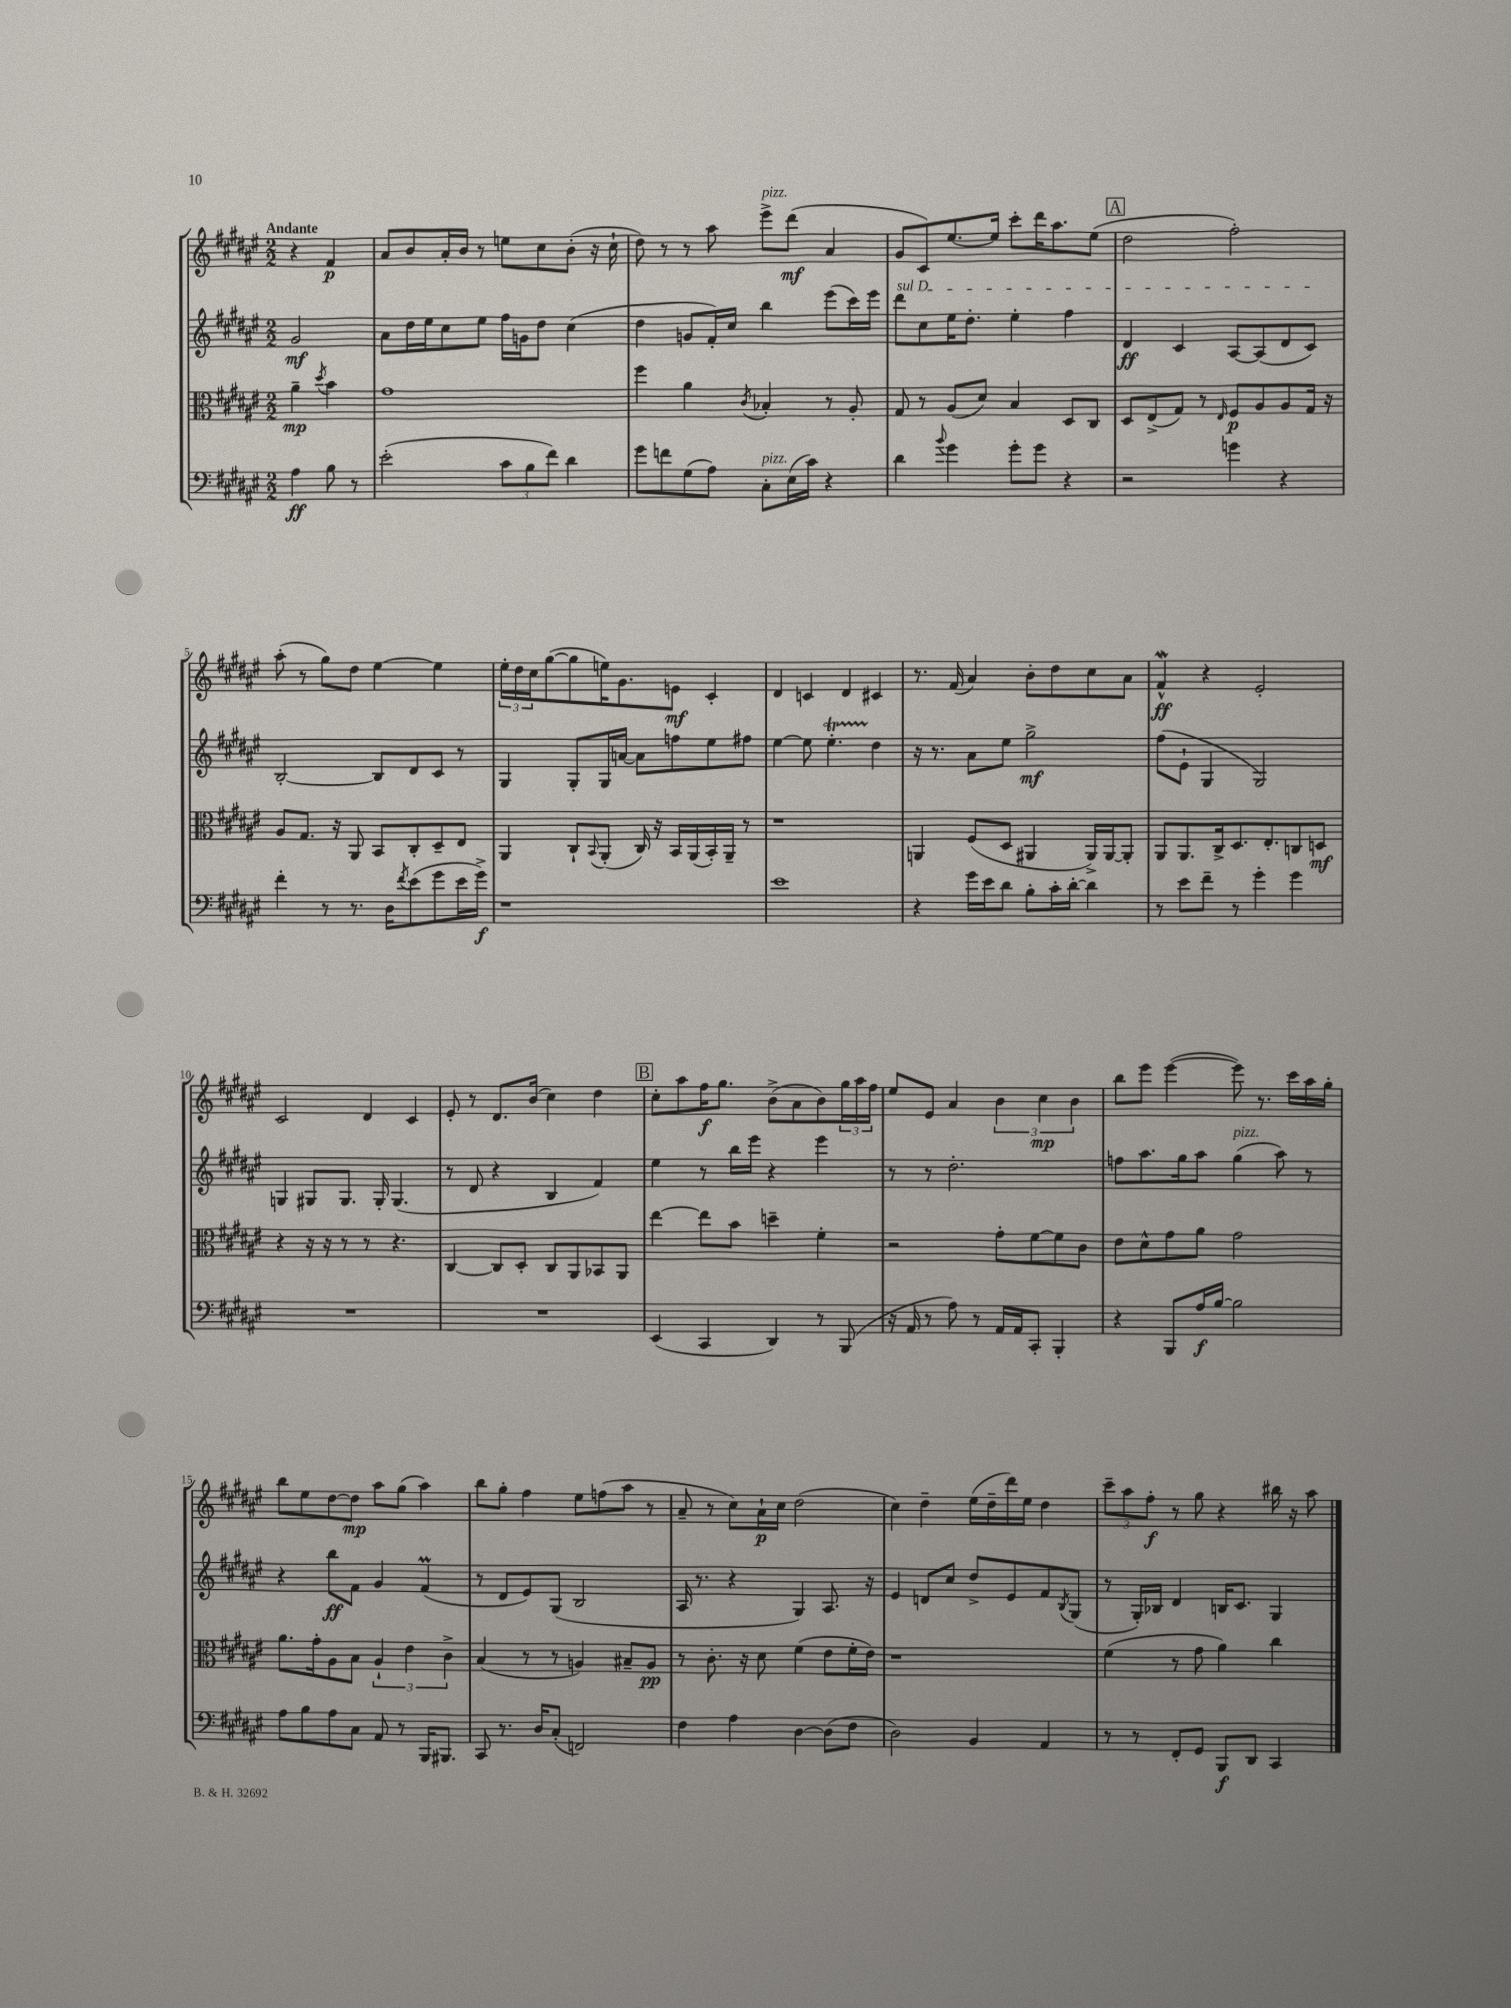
<<
\new StaffGroup <<
\new Staff = "s0" {
    \clef treble \key fis \major \numericTimeSignature \time 2/2 \partial 2 \tempo "Andante"
    r4 fis'4\p |
    ais'8 b'8 ais'16-. b'16 r8 e''8 cis''8 b'8-.( r16 cis''16-! |
    dis''8) r8 r8 ais''8 eis'''8->^\markup { \italic "pizz." } dis'''8\mf( ais'4 |
    gis'8 cis'8) eis''8.~ eis''16 cis'''8-. dis'''16 ais''8. eis''8( |
    \mark \markup { \box "A" } dis''2 fis''2-.) |
    ais''8-.( r8 gis''8) dis''8 eis''4~ eis''4 |
    \tuplet 3/2 { eis''16-. dis''16 cis''16 } gis''8~( gis''8 e''16) gis'8. e'8\mf cis'4-. |
    dis'4 c'4 dis'4 cis'4 |
    r8. fis'16( ais'4) b'8-. dis''8 cis''8 ais'8 |
    fis'4-^\mordent\ff r4 eis'2-. |
    cis'2 dis'4 cis'4 |
    eis'8-. r8 dis'8. b'16( cis''4) dis''4 |
    \mark \markup { \box "B" } cis''8-. ais''8 fis''16\f gis''8. b'8->( ais'8 b'8) \tuplet 3/2 { gis''16 ais''16 fis''16 } |
    eis''8 eis'8 ais'4 \tuplet 3/2 { b'4 cis''4\mp b'4 } |
    b''8 eis'''8 eis'''4~( eis'''8) r8. cis'''16 ais''16 gis''16-. |
    b''8 eis''8 dis''8~ dis''8\mp ais''8 gis''8( ais''4) |
    b''8 gis''8-. fis''4 eis''8 f''8( ais''8 r8 |
    ais'8-- r8 cis''8) ais'16-!\p cis''16 dis''2( |
    cis''4) dis''4-- eis''16( dis''16-- dis'''16) eis''16 dis''4 |
    \tuplet 3/2 { cis'''8-- ais''8 fis''8-.\f } r8 gis''8 r4 bis''16 r16 ais''8 \bar "|." |
}
\new Staff = "s1" {
    \clef treble \key fis \major \numericTimeSignature \time 2/2 \partial 2
    gis'2\mf |
    ais'8 dis''16 eis''16 cis''8 eis''8 fis''16 g'16 dis''8 cis''4( |
    dis''4 g'8 fis'16-.) cis''16 b''4 eis'''8( cis'''16) eis'''16 |
    \once \override TextSpanner.bound-details.left.text = \markup { \italic "sul D" } dis'''8\startTextSpan cis''8 eis''16 dis''8.-. eis''4-. fis''4 |
    \mark \markup { \box "A" } dis'4\ff cis'4 ais8~ ais8( dis'8 cis'8\stopTextSpan) |
    b2~-. b8 dis'8 cis'8 r8 |
    gis4 gis8-. gis16 a'16~ a'8 f''8 eis''8 fis''8 |
    eis''4~ eis''8 eis''4.-.\startTrillSpan dis''4\stopTrillSpan |
    r16 r8. ais'8 eis''8 gis''2->\mf |
    fis''8( eis'8-! gis4 gis2) |
    g4 gis8 gis8. gis16-. gis4.( |
    r8 dis'8 r4 b4 fis'4) |
    \mark \markup { \box "B" } eis''4 r8 b''16 eis'''16 r4 eis'''4 |
    r8 r8 dis''2.-. |
    f''8 ais''8. gis''16 ais''8 gis''4^\markup { \italic "pizz." }( ais''8) r8 |
    r4 b''8\ff fis'8 gis'4 fis'4\prall( |
    r8 dis'8 eis'8) gis8( b2 |
    ais16 r8. r4 gis4) ais8. r16 |
    eis'4 d'8 cis''8 dis''8-> eis'8 fis'8 \acciaccatura { b8 } gis8( |
    r8 gis16-.) bes16 dis'4 b16 cis'8. gis4 \bar "|." |
}
\new Staff = "s2" {
    \clef alto \key fis \major \numericTimeSignature \time 2/2 \partial 2
    ais'4--\mp \acciaccatura { dis''8 } b'4 |
    gis'1 |
    fis''4 ais'4 \acciaccatura { cis'8 } bes4-. r8 ais8-. |
    gis8 r8 ais8( dis'8) b4 dis8 cis8 |
    \mark \markup { \box "A" } dis8 eis8->( gis8) r8 \grace { eis16 } fis8\p ais8 ais8 gis16 r16 |
    ais8 gis8. r16 ais,8 b,8 cis8-. dis8-- eis8 |
    ais,4 cis8-! \appoggiatura { b,8 } ais,8-.( cis16) r16 b,16 ais,16( b,16-.) ais,16-- r8 |
    r1 |
    a,4 fis8( dis8 ais,4 ais,16->) ais,16~ ais,8-. |
    ais,8 ais,8. cis16-> dis8. eis8.-. c8 d8\mf |
    r4 r16 r16 r8 r8 r4. |
    cis4~ cis8 dis8-. cis8 ais,8 bes,8 ais,8 |
    \mark \markup { \box "B" } eis''4~ eis''8 b'8 d''4-- fis'4-. |
    r2 gis'8-. fis'8~ fis'8 cis'8 |
    eis'8 dis'8-^ gis'8 ais'8 gis'2 |
    ais'8. gis'16-. ais8 b8 \tuplet 3/2 { ais4-! eis'4 cis'4-> } |
    b4( r8 r8 a4) bis8-- a8\pp |
    r8 cis'8.-. r16 dis'8 fis'4( eis'8 fis'16-. eis'16) |
    r1 |
    fis'4( r8 gis'8 ais'4) cis''4 \bar "|." |
}
\new Staff = "s3" {
    \clef bass \key fis \major \numericTimeSignature \time 2/2 \partial 2
    ais4\ff b8 r8 |
    eis'2-.( \tuplet 3/2 { cis'8 b8 fis'8) } dis'4 |
    gis'8 f'8 gis8( ais8) cis8-.^\markup { \italic "pizz." } eis16( cis'16) r4 |
    dis'4 \appoggiatura { b'8 } gis'4 gis'8-. gis'8 r4 |
    \mark \markup { \box "A" } r2 g'4 r4 |
    fis'4-. r8 r8. dis16 \acciaccatura { fis'8 } eis'8( gis'8 eis'16 gis'16->\f) |
    r1 |
    eis'1 |
    r4 gis'16 eis'16 dis'8 b8-. cis'16-. dis'16~-. dis'4 |
    r8 eis'8 fis'8-- r8 gis'4-. gis'4 |
    R1 |
    R1 |
    \mark \markup { \box "B" } eis,4( cis,4 dis,4) r8 b,,8( |
    r16 ais,16 r8 ais8) r8 ais,16 ais,16 cis,8-. b,,4-. |
    r4 b,,8 ais16\f b16~ b2 |
    ais8 b8 ais8 cis8 ais,8 r8 b,,16 bis,,8. |
    cis,8 r8. dis16 cis8-.( f,2) |
    fis4 ais4 dis4~ dis8( fis8 |
    dis2) b,4 ais,4 |
    r8 r8 fis,8-. gis,8 b,,8\f dis,8 cis,4 \bar "|." |
}
>>
>>
